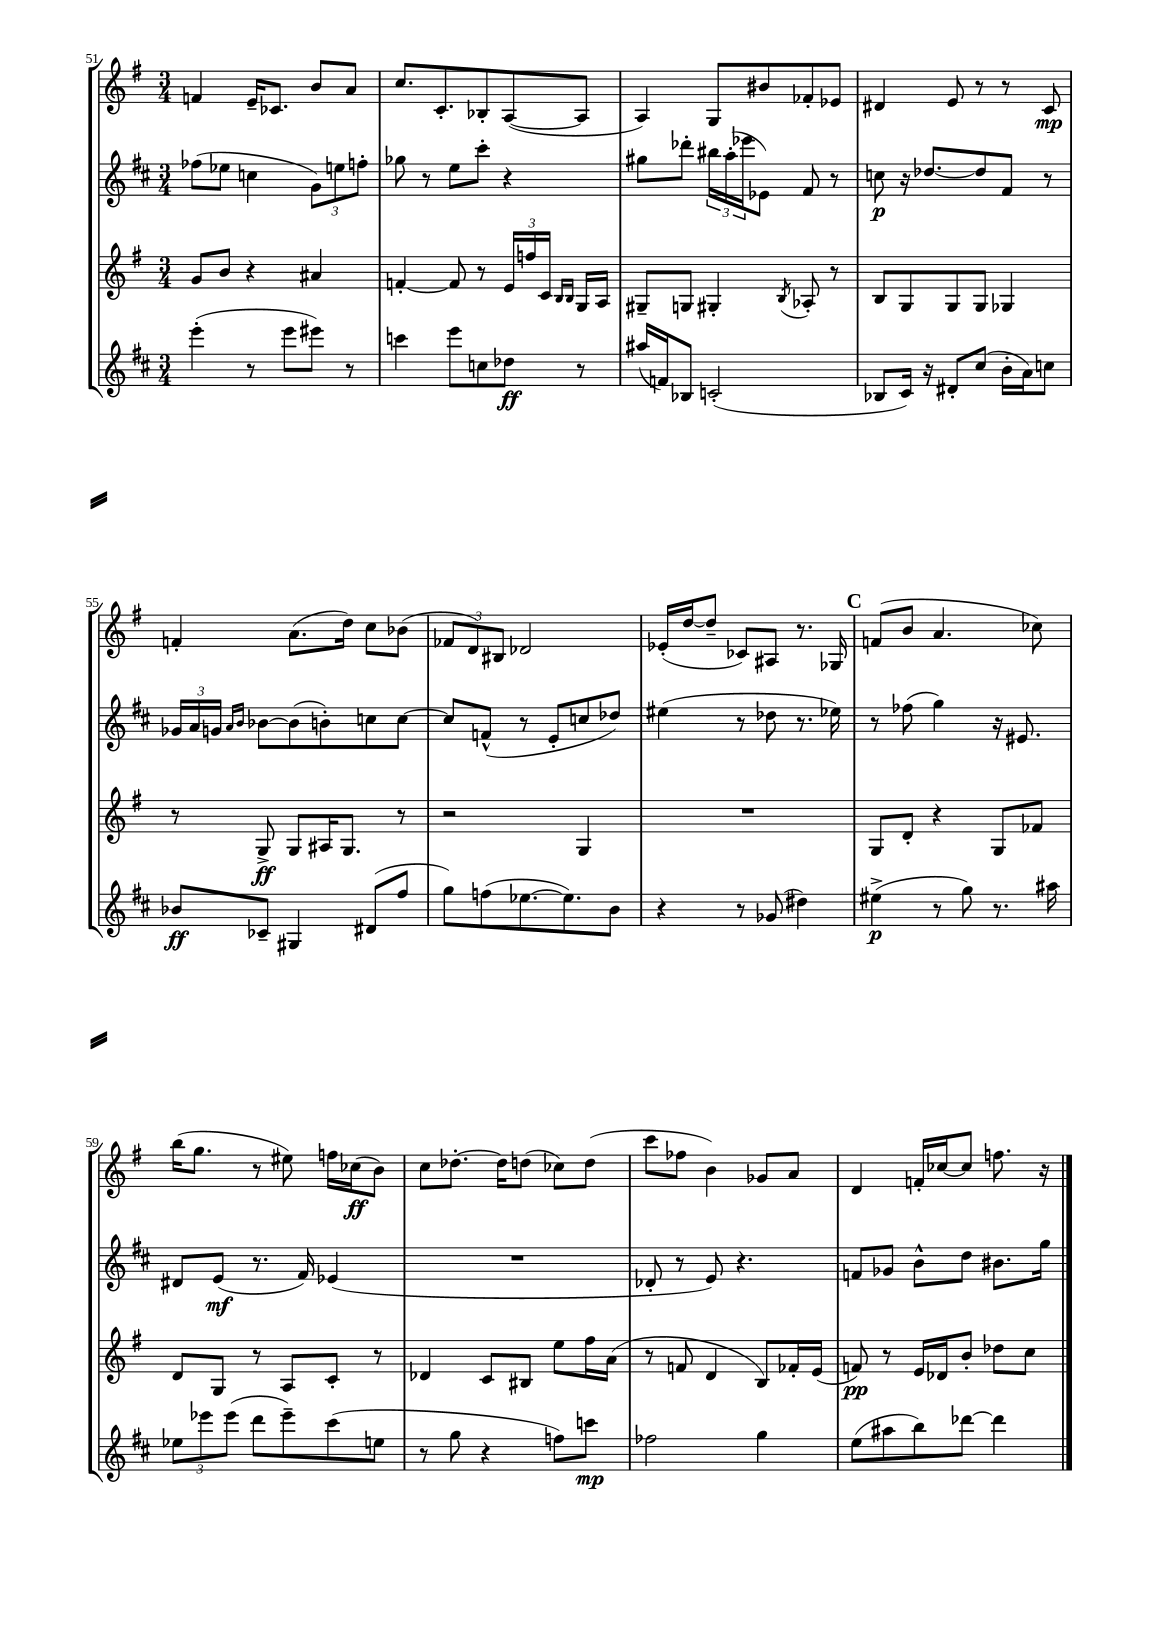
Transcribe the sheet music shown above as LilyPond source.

<<
\new StaffGroup <<
\new Staff = "s0" {
    \clef treble \key g \major \numericTimeSignature \time 3/4
    f'4 e'16-- ces'8. b'8 a'8 |
    c''8. c'8.-. bes8-. a8~( a8 |
    a4) g8 bis'8 fes'8-. ees'8 |
    dis'4 e'8 r8 r8 c'8\mp |
    f'4-. a'8.( d''16) c''8 bes'8( |
    \tuplet 3/2 { fes'8 d'8) bis8 } des'2 |
    ees'16-.( d''16~ d''8-- ces'8) ais8 r8. ges16 |
    \mark \markup { \bold "C" } f'8( b'8 a'4. ces''8) |
    b''16( g''8. r8 eis''8) f''16 ces''16\ff( b'8) |
    c''8 des''8.~-. des''16 d''8( ces''8) d''8( |
    c'''8 fes''8 b'4) ges'8 a'8 |
    d'4 f'16-. ces''16~ ces''8 f''8. r16 \bar "|." |
}
\new Staff = "s1" {
    \clef treble \key d \major \numericTimeSignature \time 3/4
    fes''8( ees''8 c''4 \tuplet 3/2 { g'8) e''8 f''8-. } |
    ges''8 r8 e''8 cis'''8-. r4 |
    gis''8 des'''8-. \tuplet 3/2 { bis''16 a''16-.( ees'''16 } ees'8) fis'8 r8 |
    c''8\p r16 des''8.~ des''8 fis'8 r8 |
    \tuplet 3/2 { ges'16 a'16 g'16 } \grace { a'16 b'16 } bes'8~ bes'8( b'8-.) c''8 c''8~ |
    c''8 f'8-^( r8 e'8-. c''8 des''8) |
    eis''4( r8 des''8 r8. ees''16) |
    \mark \markup { \bold "C" } r8 fes''8( g''4) r16 eis'8. |
    dis'8 e'8\mf( r8. fis'16) ees'4( |
    R2. |
    des'8-. r8 e'8) r4. |
    f'8 ges'8 b'8-^ d''8 bis'8. g''16 \bar "|." |
}
\new Staff = "s2" {
    \clef treble \key g \major \numericTimeSignature \time 3/4
    g'8 b'8 r4 ais'4 |
    f'4~-. f'8 r8 \tuplet 3/2 { e'16 f''16 c'16 } \grace { b16 b16 } g16 a16 |
    gis8-- g8 gis4-. \acciaccatura { b8 } aes8-. r8 |
    b8 g8 g8 g8 ges4 |
    r8 g8->\ff g8 ais16 g8. r8 |
    r2 g4 |
    R2. |
    \mark \markup { \bold "C" } g8 d'8-. r4 g8 fes'8 |
    d'8 g8 r8 a8 c'8-. r8 |
    des'4 c'8 bis8 e''8 fis''16 a'16( |
    r8 f'8 d'4 b8) fes'16-. e'16( |
    f'8\pp) r8 e'16 des'16 b'8-. des''8 c''8 \bar "|." |
}
\new Staff = "s3" {
    \clef treble \key d \major \numericTimeSignature \time 3/4
    e'''4-.( r8 e'''8 eis'''8) r8 |
    c'''4 e'''8 c''8 des''8\ff r8 |
    ais''16( f'16) bes8 c'2-.( |
    bes8 cis'16) r16 dis'8-. cis''8( b'16-. a'16) c''8 |
    bes'8\ff ces'8-- gis4 dis'8( fis''8 |
    g''8) f''8( ees''8.~ ees''8.) b'8 |
    r4 r8 ges'8( dis''4) |
    \mark \markup { \bold "C" } eis''4->\p( r8 g''8) r8. ais''16 |
    \tuplet 3/2 { ees''8 ees'''8 ees'''8( } d'''8 ees'''8--) cis'''8( e''8 |
    r8 g''8 r4 f''8) c'''8\mp |
    fes''2 g''4 |
    e''8( ais''8 b''8) des'''8~ des'''4 \bar "|." |
}
>>
>>
\layout { \context { \Score currentBarNumber = #51 } }
